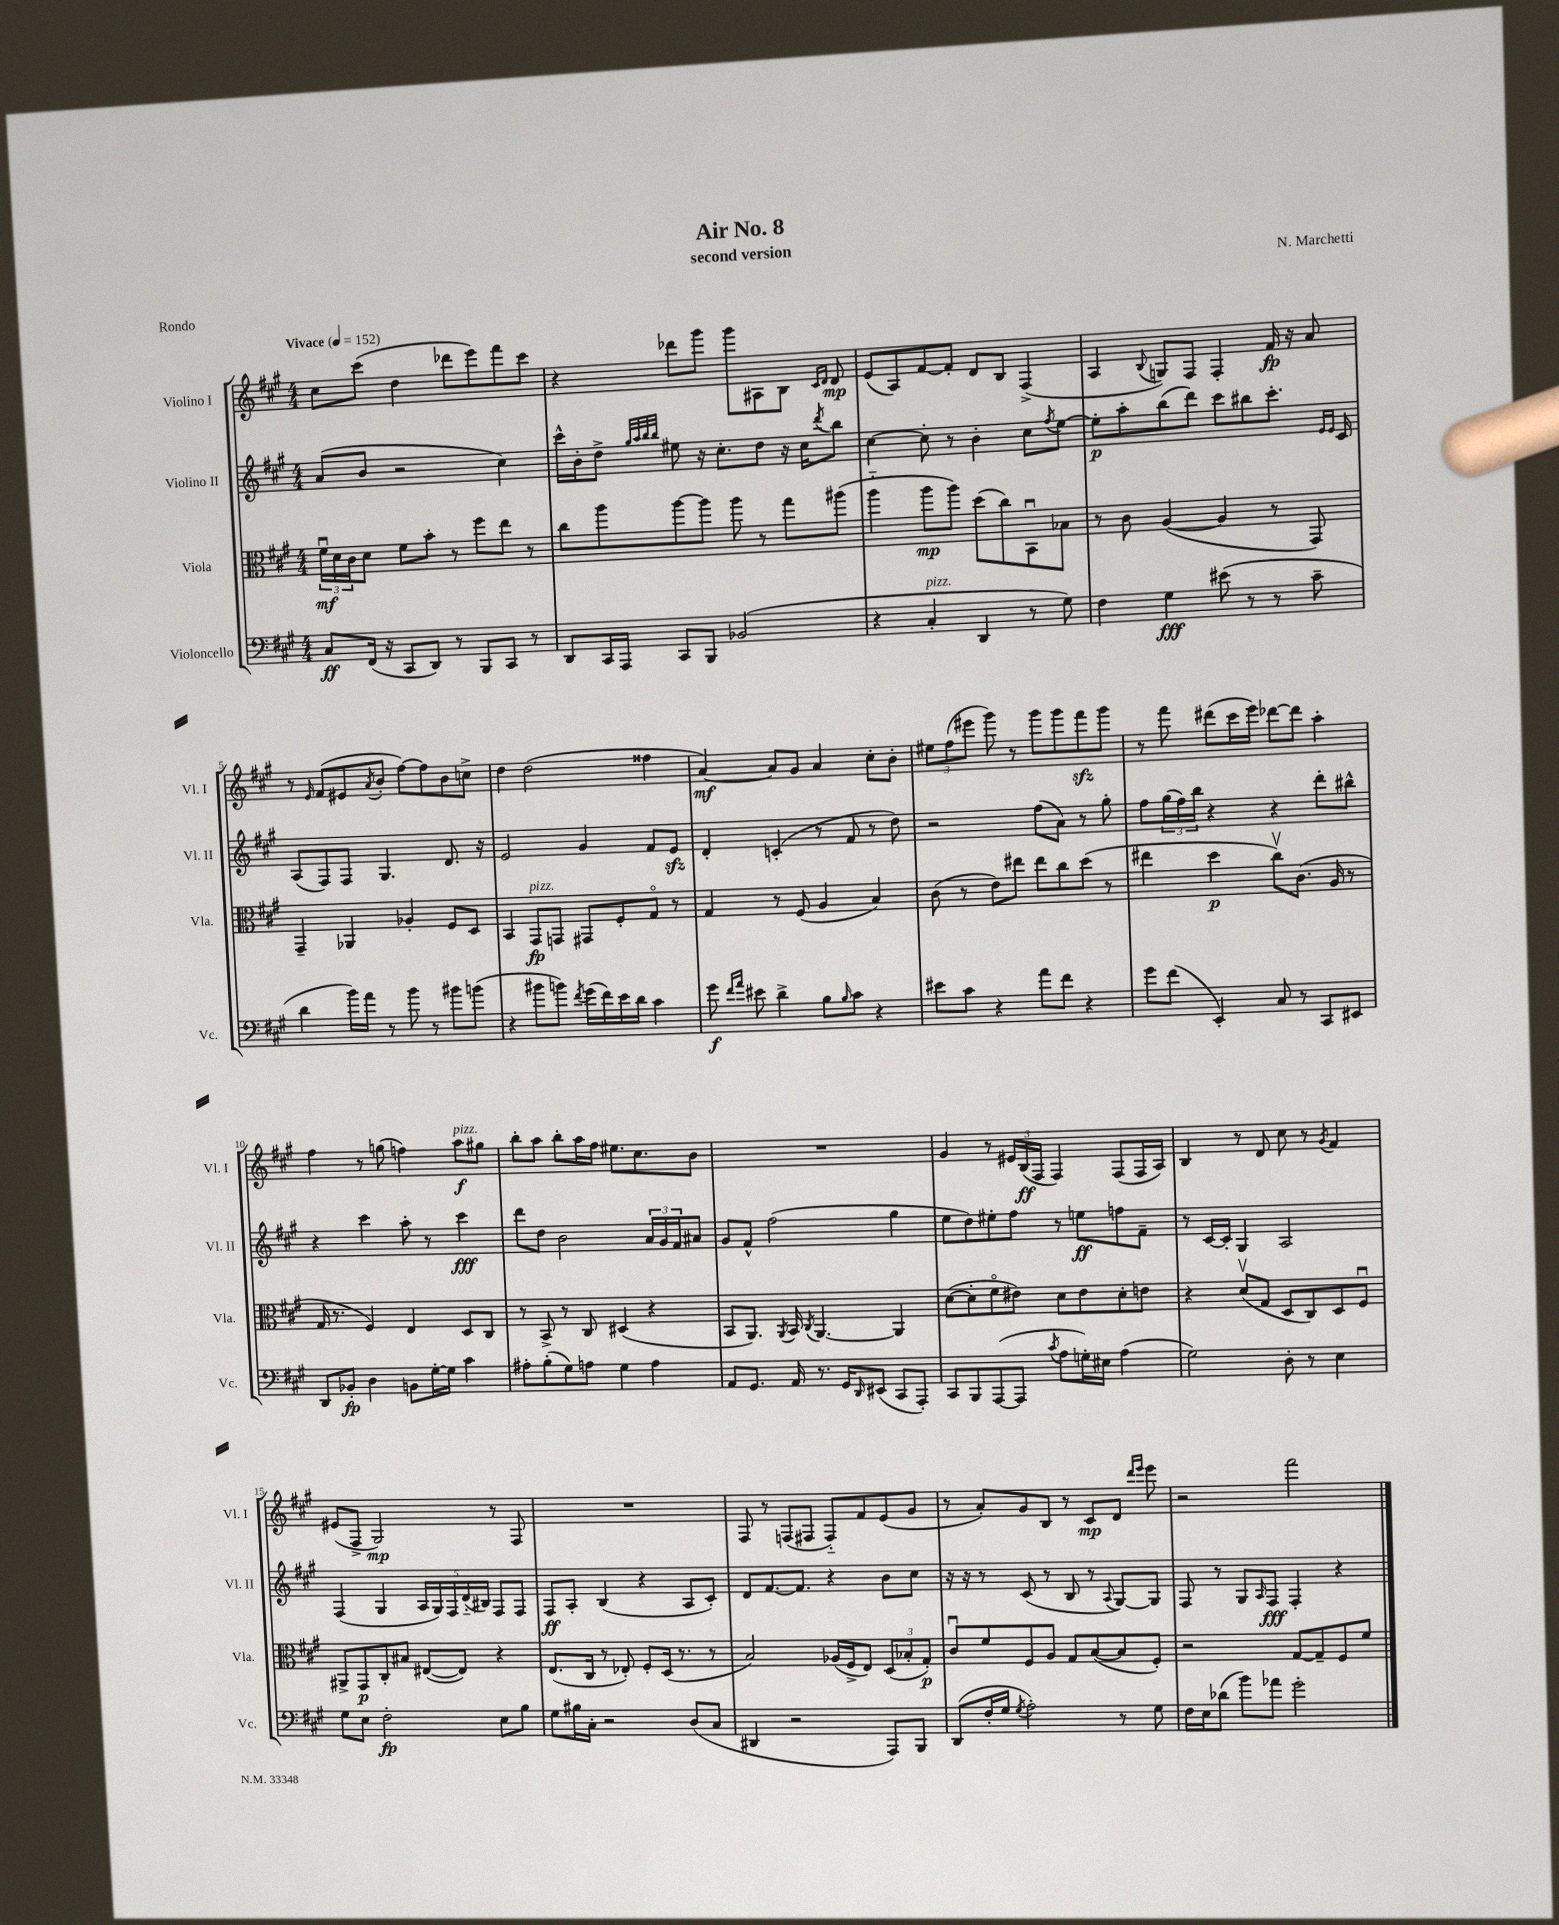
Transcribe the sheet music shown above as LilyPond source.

\header { title = "Air No. 8" composer = "N. Marchetti" subtitle = "second version" piece = "Rondo" }
<<
\new StaffGroup <<
\new Staff = "s0" \with { instrumentName = "Violino I" shortInstrumentName = "Vl. I" } {
    \clef treble \key a \major \numericTimeSignature \time 4/4 \tempo "Vivace" 4 = 152
    cis''8 cis'''8( d''4 des'''8 e'''8) fis'''8 cis'''8 |
    r4 des'''8 gis'''8 gis'''8 ais8 b8 \grace { cis'16 d'16 } d'8\mp |
    e'8( a8) fis'8~ fis'8-. d'8 b8 fis4->( |
    a4 \appoggiatura { b8 } g8) fis8 fis4-. fis'16\fp r16 a'8 |
    r8 \grace { e'16 } fis'8( eis'8 \acciaccatura { a'8 } b'8-. fis''8~) fis''8 b'8 c''8-> |
    d''4 d''2( fisis''4 |
    a'4~\mf) a'8 gis'8 a'4 cis''8-. b'8-. |
    \tuplet 3/2 { eis''8 fis''8( eis'''8 } gis'''8) r8 gis'''8 gis'''8 fis'''8\sfz gis'''8 |
    r8 fis'''8 dis'''8( cis'''16 e'''16) des'''8~ des'''8 a''4-. |
    fis''4 r8 g''8( f''4) a''8\f^\markup { \italic "pizz." } gis''8 |
    b''8-. a''8 b''8-. a''16 fis''16 eis''8. cis''8. b'8 |
    R1 |
    gis'4 r8 \tuplet 3/2 { eis'16 b16\ff( fis16 } fis4) fis8( fis16 a16) |
    b4 r8 d'8 cis''8 r8 \acciaccatura { gis'8 } fis'4 |
    eis'8( fis8-> gis2\mp) r8 fis8 |
    R1 |
    fis8 r8 f8( fis8 fis8-_) fis'8 e'8( gis'8 |
    r8 a'8-.) gis'8 b8 r8 cis'8\mp d'8 \grace { d'''16 e'''16 } e'''8 |
    r2 fis'''2 \bar "|." |
}
\new Staff = "s1" \with { instrumentName = "Violino II" shortInstrumentName = "Vl. II" } {
    \clef treble \key a \major \numericTimeSignature \time 4/4
    a'8( b'8 r2 cis''4) |
    cis'''16-^ b'16-. d''8-> \grace { gis''32 a''32 b''32 b''32 } eis''8 r16 cis''8.-. d''8 r16 cis''16 \acciaccatura { d'''8 } b''8 |
    cis''4~ cis''8-. r8 b'4-. cis''8 \acciaccatura { fis''8 } e''8~ |
    e''8-.\p a''8-. b''8( d'''8) cis'''8 bis''8 cis'''8.-. \grace { e'16 e'16 } cis'16 |
    a8( fis8) fis8 gis4. d'8. r16 |
    e'2 gis'4 fis'8 e'8\sfz |
    d'4-. c'4-.( r8 fis'8 r8 d''8) |
    r2 fis''8( a'8) r8 gis''8-. |
    fis''8 \tuplet 3/2 { gis''16( fis''16) b''16 } r4 r4 d'''8-. bis''8-^ |
    r4 cis'''4 a''8-. r8 cis'''4\fff |
    d'''8 d''8 b'2 \tuplet 3/2 { a'16 gis'16 fis'16 } ais'8 |
    gis'8 fis'8-^ fis''2( gis''4 |
    e''8 d''8) eis''8-. fis''8 r8 e''8\ff f''8 fis'8-- |
    r8 cis'16~ cis'16-. gis4 a2 |
    fis4( gis4 \tuplet 5/4 { a16 gis16) fis16 d'16-_( bis16) } fis8 fis8 |
    fis8\ff a8-. b4( r4 a8 cis'8-.) |
    d'8 fis'8.~ fis'8. r4 b'8 cis''8 |
    r16 r16 r8 cis'8( r8 b8 r8 \appoggiatura { a8 } gis8~) gis8 |
    fis8 r8 gis8 \grace { a16 } fis8\fff fis4-. r4 \bar "|." |
}
\new Staff = "s2" \with { instrumentName = "Viola" shortInstrumentName = "Vla." } {
    \clef alto \key a \major \numericTimeSignature \time 4/4
    \tuplet 3/2 { fis'16\downbow\mf d'16 cis'16 } d'8 fis'8 b'8-. r8 fis''8 e''8 r8 |
    cis''8 a''8 a''8~ a''8 a''8 r8 gis''8 ais''8( |
    a''4-_ a''8\mp a''8) d''8( cis''8) b,8\downbow bes8 |
    r8 cis'8 a4~( a4 r8 gis,8) |
    gis,4-- aes,4 aes4-. fis8 d8 |
    b,4 gis,8\fp^\markup { \italic "pizz." } g,8 gis,8 fis8-. gis8\flageolet r8 |
    gis4 r8 fis8( a4 b4) |
    cis'8( r8 e'8) eis''8 eis''8 cis''8 d''8( r8 |
    eis''4 d''4\p cis''8\upbow) cis'8.( a16 r8 |
    gis16 r8. fis4) e4 d8 cis8 |
    r8 b,8-> r8 cis8 dis4( r4 |
    b,8 a,8.) \acciaccatura { a,8 } b,16 \acciaccatura { cis8 } a,4.~ a,4 |
    d'8~( d'8-. fis'8\flageolet eis'8) d'8 eis'8 d'8-. e'8 |
    r4 d'8\upbow( gis8 d8 cis8) d8 fis8\downbow |
    ais,8-> gis,8\p cis8-. bis8 eis8~( eis8) r4 |
    e8.( cis16 r8 ees8-.) fis8-. d16( r8. r8 |
    b2) aes16( fis16-> e8) \tuplet 3/2 { d8( bes8-. gis8-.\p) } |
    cis'8\downbow fis'8 fis8 a8 gis8 b8~( b8 fis8-.) |
    r2 gis8~ gis8-- fis8 fis'8 \bar "|." |
}
\new Staff = "s3" \with { instrumentName = "Violoncello" shortInstrumentName = "Vc." } {
    \clef bass \key a \major \numericTimeSignature \time 4/4
    cis8\ff fis,16( r16 cis,8 d,8) r8 b,,8 cis,8 r8 |
    d,8 cis,16 a,,16 cis,8 b,,8 bes,2( |
    r4 cis4-.^\markup { \italic "pizz." } d,4 r8 gis8) |
    fis4 gis4\fff eis'8( r8 r8 cis'8-- |
    d'4 b'16) a'16 r8 b'8 r8 bis'8 b'8( |
    r4 bis'8 b'8) \acciaccatura { fis'8 } gis'16( fis'16) e'16 d'16 cis'4 |
    gis'8\f \grace { fis'16 a'16 } eis'8 d'4-> b8 \grace { b16 } cis'8 r4 |
    eis'8 cis'8 r4 a'8 fis'8 r4 |
    gis'8 fis'8( e,4-.) cis8 r8 cis,8 eis,8 |
    d,8 bes,8-.\fp d4 b,8 gis16~-. gis16 cis'4 |
    ais8-. b8-.( gis8) a8 gis4 a4 |
    a,8 gis,8. a,16 r8. gis,16 \grace { d,16 } eis,8( cis,8 a,,8-.) |
    cis,8 b,,8 a,,8~( a,,8 \acciaccatura { cis'8 } a8 g16-.) eis16 a4( |
    gis2) d8-. r8 e4 |
    gis8 e8 fis2-.\fp e8 b8 |
    gis8 bis16 cis16-. r2 d8( cis8 |
    dis,4 r2 a,,8) b,,8 |
    d,8( fis16-. gis16 \acciaccatura { gis8 } a2-.) r8 gis8 |
    fis16 e16 des'8( b'8) aes'8 gis'2-. \bar "|." |
}
>>
>>
